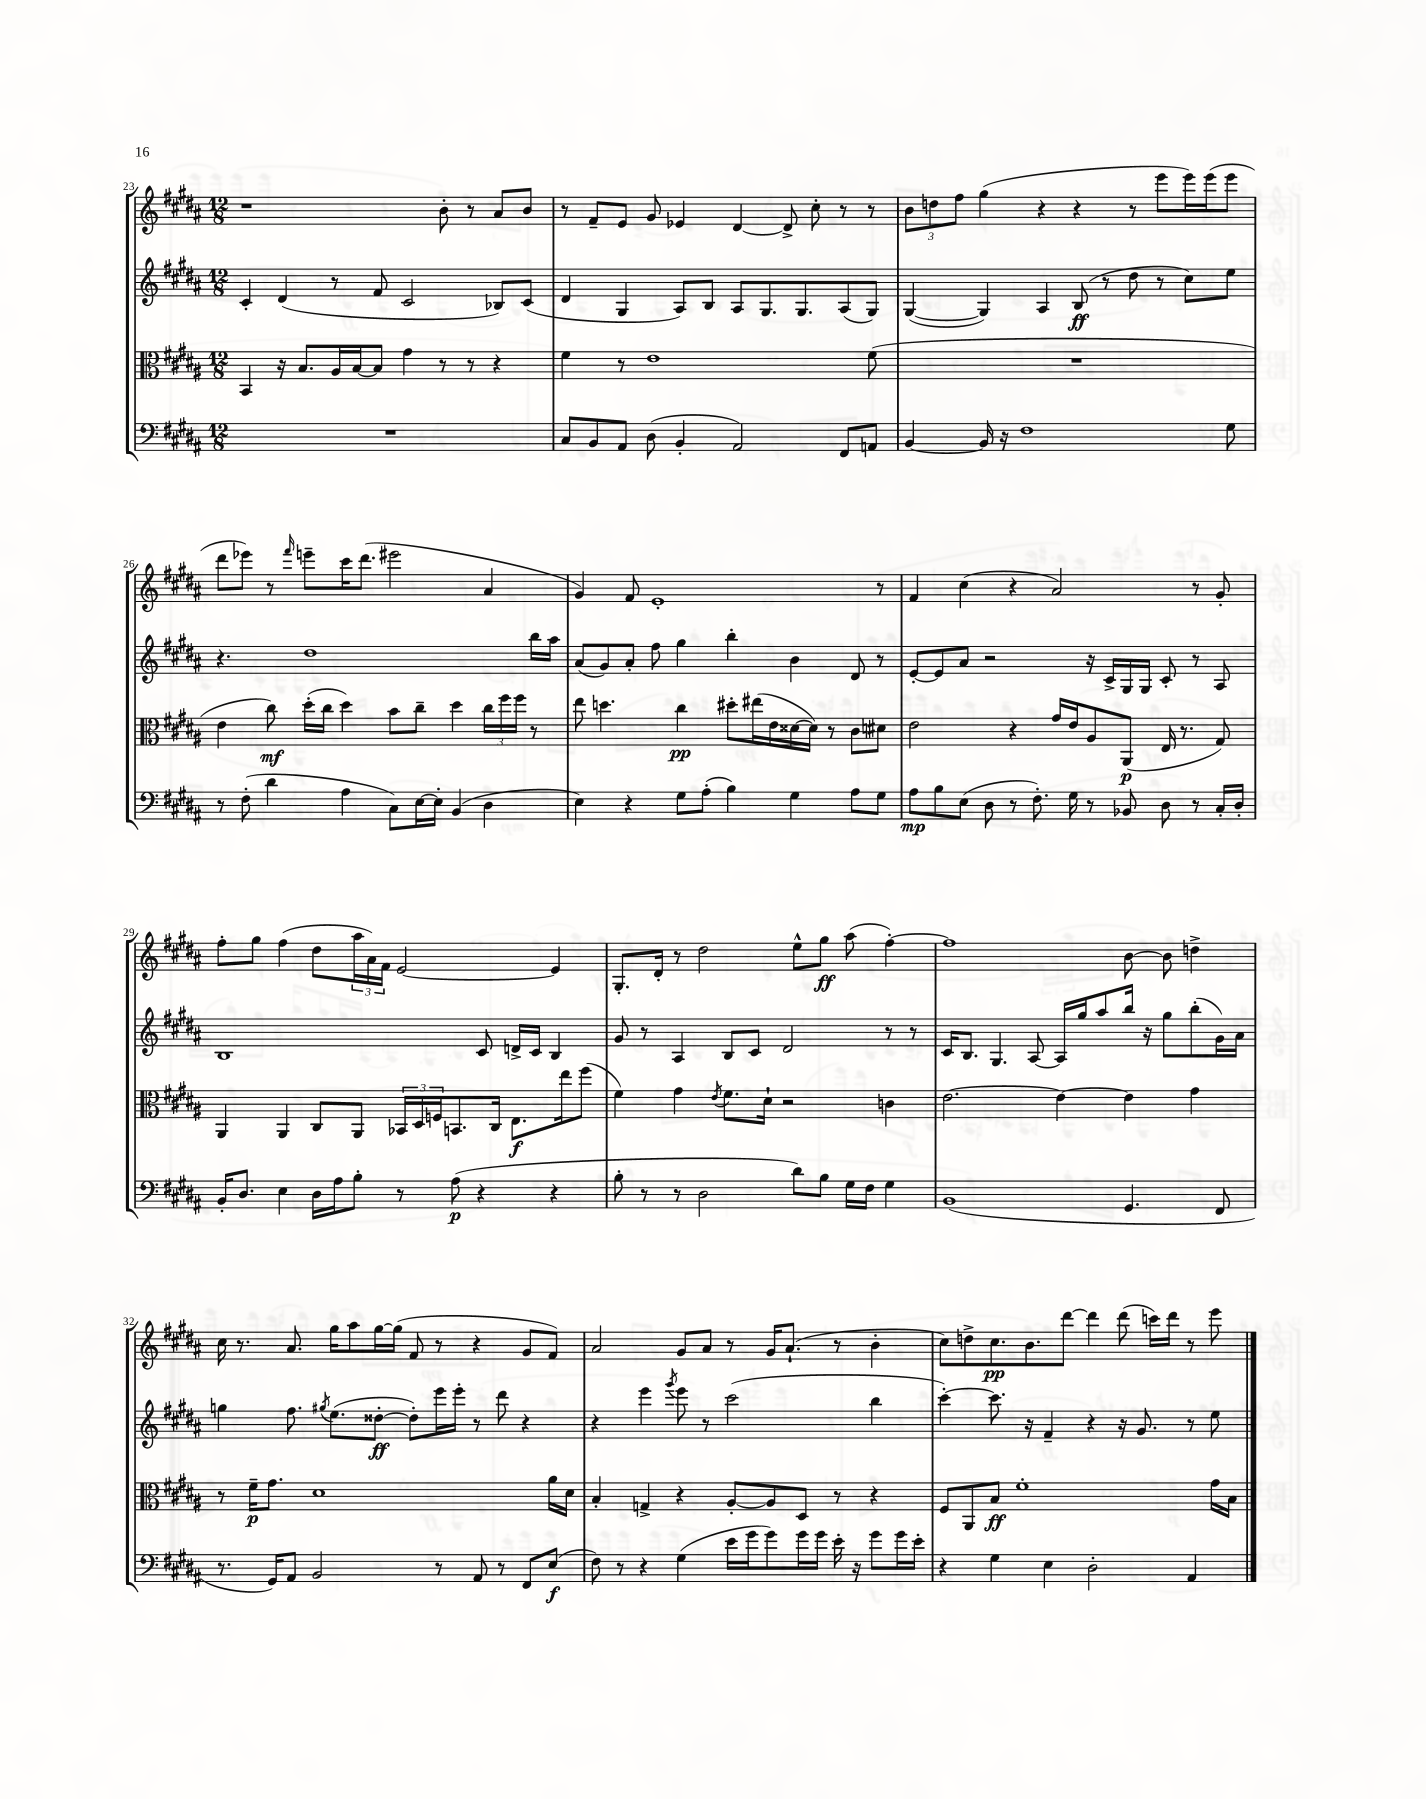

**kern	**kern	**kern	**kern
*staff4	*staff3	*staff2	*staff1
*clefF4	*clefC3	*clefG2	*clefG2
*k[f#c#g#d#a#]	*k[f#c#g#d#a#]	*k[f#c#g#d#a#]	*k[f#c#g#d#a#]
*M12/8	*M12/8	*M12/8	*M12/8
1.r	4BB	4c#'	1r
.	16r	(4d#	.
.	8.B	.	.
.	16A#	8r	.
.	[16B	.	.
.	8B]	8f#	.
.	4g#	2c#	.
.	8r	.	8b'
.	8r	.	8r
.	4r	8B-)	8a#
.	.	(8c#	8b
=	=	=	=
8C#	4f#	4d#	8r
8BB	.	.	8f#~
8AA#	8r	4G#	8e
(8D#	1e	.	8g#
4BB'	.	8A#)	4e-
.	.	8B	.
2AA#)	.	8A#	[4d#
.	.	8.G#	.
.	.	.	8d#^]
.	.	8.G#	.
.	.	.	8cc#'
8FF#	.	(8A#	8r
8AA	(8f#	8G#)	8r
=	=	=	=
[4BB	1.r	([4G#	12b
.	.	.	12dd
.	.	.	12ff#
16BB]	.	4G#])	(4gg#
16r	.	.	.
1F#	.	.	.
.	.	4A#	4r
.	.	(8B	4r
.	.	8r	.
.	.	8dd#	8r
.	.	8r	8eee
.	.	8cc#)	16eee)
.	.	.	(16eee
8G#	.	8ee	8eee
=	=	=	=
8r	4e	4.r	8ddd#
(8F#'	.	.	8eee-)
4d#	8cc#)	.	8r
.	.	.	16qqfff#
.	(16dd#'	1dd#	8eee~
.	16cc#	.	.
4A#	4dd#)	.	16ccc#
.	.	.	(8.ddd#
8C#)	8b	.	2eee#
[16E	8cc#~	.	.
16E']	.	.	.
(4BB	4dd#	.	.
4D#	24cc#	.	4a#
.	24ff#	.	.
.	24ff#	.	.
.	8r	16bb	.
.	.	16aa#	.
=	=	=	=
4E)	8ee	(8a#	4g#)
.	4.dd	8g#)	.
4r	.	8a#'	8f#
.	.	8ff#	1e'
8G#	4cc#	4gg#	.
(8A#'	.	.	.
4B)	8dd#'	4bb'	.
.	(16ee#	.	.
.	16e	.	.
4G#	[16d##	4b	.
.	16d##])	.	.
.	8r	.	.
8A#	8c#	8d#	.
8G#	8d#	8r	8r
=	=	=	=
8A#	2e	[8e'	4f#
8B	.	8e]	.
(8E	.	8a#	(4cc#
8D#	.	2r	.
8r	4r	.	4r
8.F#')	.	.	.
.	16g#	.	2a#)
16G#	16e	.	.
8r	8A#	16r	.
.	.	16c#^	.
8BB-	(8AA#	16G#	.
.	.	16G#	.
8D#	16E	8c#'	.
.	8.r	.	.
8r	.	8r	8r
16C#'	8G#)	8A#	8g#'
16D#'	.	.	.
=	=	=	=
16BB'	4AA#	1B	8ff#'
8.D#	.	.	.
.	.	.	8gg#
4E	4AA#	.	(4ff#
16D#	8C#	.	8dd#
16A#	.	.	.
8B'	8AA#	.	24aa#
.	.	.	24a#)
.	.	.	24f#
8r	24BB-	.	[2e
.	24D#	.	.
.	24F	.	.
(8A#	8.BB	.	.
4r	.	8c#	.
.	16C#	.	.
.	8.E	16d^	.
.	.	16c#	.
4r	.	4B	4e]
.	16ee	.	.
.	(8ff#	.	.
=	=	=	=
8B'	4f#)	8g#	8.G#'
8r	.	8r	.
.	.	.	16d#'
8r	4g#	4A#	8r
2D#	.	.	2dd#
.	8qe	.	.
.	8.f#	8B	.
.	.	8c#	.
.	16d#`	.	.
.	2r	2d#	.
8d#)	.	.	8ee^^
8B	.	.	8gg#
16G#	.	.	(8aa#
16F#	.	.	.
4G#	4c	8r	[4ff#')
.	.	8r	.
=	=	=	=
(1BB	[2.e	16c#	1ff#]
.	.	8.B	.
.	.	4.G#	.
.	.	[8A#	.
.	4e_	16A#]	.
.	.	16gg#	.
.	.	8aa#	.
4.GG#	4e]	16bb	[8b
.	.	16r	.
.	.	8gg#	8b]
.	4g#	(8bb'	4dd^
8FF#	.	16g#)	.
.	.	16a#	.
=	=	=	=
8.r	8r	4gg	16cc#
.	.	.	8.r
.	16f#~	.	.
16GG#)	8.g#	.	.
8AA#	.	8.ff#	8.a#
2BB	1d#	.	.
.	.	8qgg#	.
.	.	(8.ee	16gg#
.	.	.	8aa#
.	.	[8dd##'	[16gg#
.	.	.	(16gg#]
.	.	8dd##'])	8f#
8r	.	16eee	8r
.	.	16eee'	.
8AA#	.	8r	4r
8r	.	8ddd#	.
8FF#	.	4r	8g#
(8E	16a#	.	8f#)
.	16d#	.	.
=	=	=	=
8F#)	4B'	4r	2a#
8r	.	.	.
4r	4G^	4eee	.
.	.	8qggg#	.
(4G#	4r	8eee	8g#
.	.	8r	8a#
16e	[8A#'	(2ccc#	8r
16g#	.	.	.
8g#)	8A#]	.	16g#
.	.	.	(8.a#`
16g#	8D#	.	.
16g#	.	.	.
16e'	8r	.	8r
16r	.	.	.
8g#	4r	4bb	4b'
16g#	.	.	.
16e'	.	.	.
=	=	=	=
4r	8F#	[4ccc#')	8cc#)
.	8AA#	.	8dd^
4G#	8B	8.ccc#]	8.cc#
.	1f#'	.	.
.	.	16r	8.b
4E	.	4f#~	.
.	.	.	[8ddd#
2D#'	.	4r	4ddd#]
.	.	16r	(8ddd#
.	.	8.g#	.
.	.	.	16ccc)
.	.	.	16ddd#
4AA#	.	8r	8r
.	16g#	8ee	8eee
.	16B	.	.
==	==	==	==
*-	*-	*-	*-
